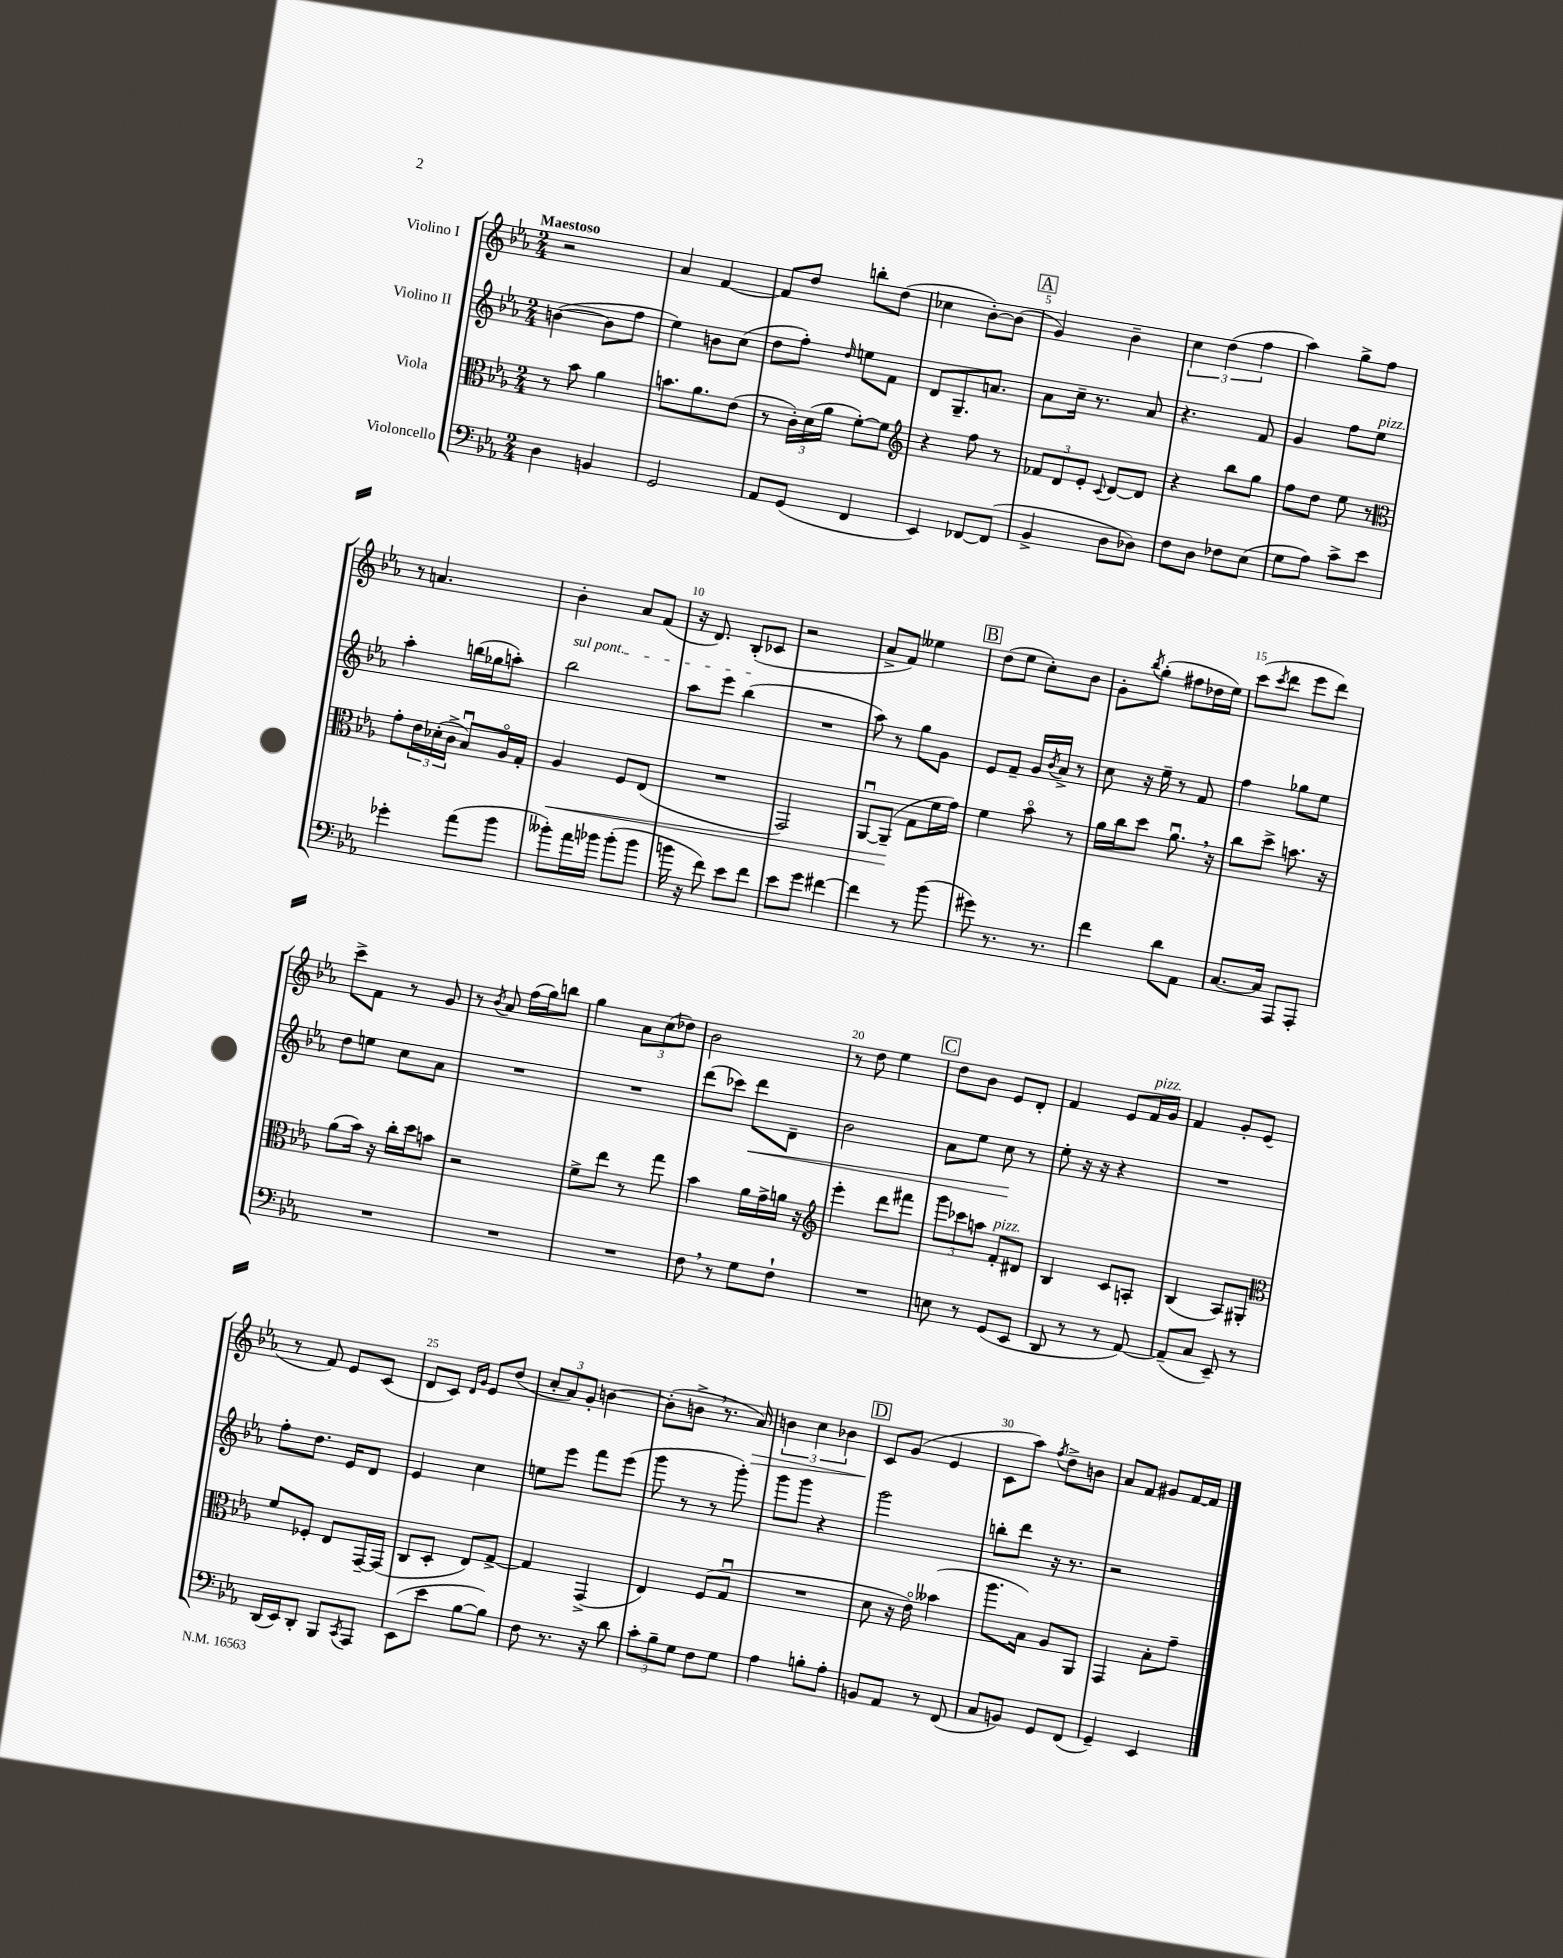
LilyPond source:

<<
\new StaffGroup <<
\new Staff = "s0" \with { instrumentName = "Violino I" } {
    \clef treble \key ees \major \numericTimeSignature \time 2/4 \tempo "Maestoso"
    r2 |
    aes'4 f'4~ |
    f'8 d''8 b''8-. d''8( |
    ces''4 bes'8~-.) bes'8( |
    \mark \markup { \box "A" } g'4) bes'4-- |
    \tuplet 3/2 { c''4 d''4( f''4 } |
    aes''4) g''8-> f''8 |
    r8 a'4. |
    bes'4-. aes'8 f'8( |
    r16 d'8.) bes8-.( ces'8 |
    r2 |
    aes'8-> f'8) eeses''4 |
    \mark \markup { \box "B" } d''8( ees''8 c''8-.) bes'8 |
    g'8-. \acciaccatura { bes''8 } g''8-.( fis''8 des''16 ees''16) |
    c'''8( \acciaccatura { c'''8 } d'''8 ees'''8 d'''8) |
    c'''8-> f'8 r8 g'8 |
    r8 \acciaccatura { bes'8 } aes'8 f''16( g''16) b''8 |
    g''4 \tuplet 3/2 { aes'8 c''8( des''8) } |
    bes'2 |
    r8 d''8 ees''4 |
    \mark \markup { \box "C" } d''8 bes'8 ees'8 d'8-. |
    f'4 ees'8 f'16^\markup { \italic "pizz." } g'16 |
    f'4 g'8-. ees'8( |
    r8 f'8) ees'8 c'8( |
    d'8 c'8) \grace { d'16 g'16 } ees'8 d''8( |
    \tuplet 3/2 { c''8-. aes'8) g'8-. } b'4~ |
    b'8-.( b'8-> \breathe r8. aes'16\>) |
    \tuplet 3/2 { b'4 c''4 bes'4 } |
    \mark \markup { \box "D" } c'8\! g'8( ees'4 |
    c'8 aes''8) \acciaccatura { f''8 } d''8-> b'8 |
    aes'8 f'8 gis'8 f'16~ f'16 \bar "|." |
}
\new Staff = "s1" \with { instrumentName = "Violino II" } {
    \clef treble \key ees \major \numericTimeSignature \time 2/4
    b'4~( b'8 f''8 |
    ees''4) b'8 c''8( |
    d''8 f''8-.) \grace { d''16 } e''8 f'8 |
    d'8 g8.-- a'8. |
    \mark \markup { \box "A" } aes'8 c''16-- r8. aes'8 |
    r4. f'8 |
    g'4 f''8 ees''8^\markup { \italic "pizz." } |
    aes''4-. b''16( ges''16 a''8-.) |
    \once \override TextSpanner.bound-details.left.text = \markup { \italic "sul pont." } bes''2\startTextSpan |
    aes''8 ees'''8 bes''4\stopTextSpan( |
    R2 |
    aes''8) r8 g''8 g'8 |
    \mark \markup { \box "B" } ees'8 f'8-- g'16 \acciaccatura { bes'8 } aes'16-> r8 |
    c''8 r16 ees''16-- r8 f'8 |
    f''4 ges''8 ees''8 |
    d''8 e''8 c''8 aes'8 |
    R2 |
    R2 |
    d'''8( ces'''8) d'''8\< d'8-- |
    bes'2 |
    \mark \markup { \box "C" } aes'8 ees''8 c''8\! r8 |
    ees''8-. r16 r16 r4 |
    R2 |
    f''8-. d''8. ees'16 d'8 |
    ees'4 c''4 |
    e''8 ees'''8 f'''8 ees'''8( |
    g'''8 r8 r8 g'''8-.) |
    g'''8 g'''8 r4 |
    \mark \markup { \box "D" } g'''2 |
    b''8-. d'''8 r16 r8. |
    r2 \bar "|." |
}
\new Staff = "s2" \with { instrumentName = "Viola" } {
    \clef alto \key ees \major \numericTimeSignature \time 2/4
    r8 bes'8 aes'4 |
    b'8. aes'8. ees'8( |
    r8 \tuplet 3/2 { c'16-.) d'16( aes'16 } f'8~-.) f'8 |
    \clef treble r4 f''8 r8 |
    \mark \markup { \box "A" } \tuplet 3/2 { fes'8 d'8 ees'8-. } \appoggiatura { c'8 } d'8~ d'8 |
    r4 bes''8 g''8 |
    f''8 d''8 ees''8 r8 |
    \clef alto g'8-. \tuplet 3/2 { ees'16 des'16-.( c'16-> } bes8\downbow) aes16\flageolet g16-. |
    aes4\< f8 ees8( |
    R2 |
    g,2) |
    aes,8~\downbow aes,8--\!( g8 f'16 g'16) |
    \mark \markup { \box "B" } f'4 bes'8\flageolet r8 |
    aes'16 c''16 d''8 aes'8.\downbow \breathe r16 |
    c''8 d''8-> b'8. r16 |
    aes'8( bes'16) r16 c''16-. d''16 b'8 |
    r2 |
    f'8-> ees''8 r8 g''8 |
    bes'4 aes'16 g'16-> a'16 r16 |
    \clef treble ees'''4-. d'''8 fis'''8 |
    \mark \markup { \box "C" } \tuplet 3/2 { g'''8 ces'''8 a''8 } f'8-.^\markup { \italic "pizz." } dis'8 |
    bes4 c'8 a8-. |
    bes4( aes8) gis8-. |
    \clef alto f'8 fes8-. ees8 g,16~-- g,16( |
    c8 d8-. ees8) g8~-> |
    g4 g,4->( |
    ees4) f8( g8\downbow |
    R2 |
    \mark \markup { \box "D" } d'8 r16 ees'16\flageolet) beses'4( |
    aes''8. bes16) aes8 aes,8 |
    g,4 bes8-. g'8-- \bar "|." |
}
\new Staff = "s3" \with { instrumentName = "Violoncello" } {
    \clef bass \key ees \major \numericTimeSignature \time 2/4
    d4 b,4 |
    g,2 |
    aes,8 g,8( f,4 |
    ees,4) fes,8~ fes,8( |
    \mark \markup { \box "A" } bes,4-> d8 des8) |
    f8 d8 fes8 ees8( |
    g8 aes8) c'8-> ees'8 |
    ges'4-. aes'8( bes'8 |
    beses'8-.) aes'16 bes'16 bes'8-.( bes'8 |
    b'16 r16 f'8) ees'8 f'8 |
    ees'8 g'8 fis'4~ |
    fis'4 r8 bes'8( |
    \mark \markup { \box "B" } gis'8) r8. r8. |
    f'4 d'8 aes,8 |
    c8.~ c16 aes,,8 aes,,8-. |
    R2 |
    R2 |
    R2 |
    f8 \breathe r8 g8 f8-! |
    R2 |
    \mark \markup { \box "C" } e8 r8 g,8( ees,8 |
    d,8 r8 r8 aes,8~) |
    aes,8--( c8 ees,8--) r8 |
    d,16( ees,16) d,8-. bes,,8 \acciaccatura { c,8 } aes,,8 |
    ees,8( ees'8 bes8~ bes8) |
    f8 r8. r16 d'8 |
    \tuplet 3/2 { c'8-. bes8-- g8 } f8 g8 |
    aes4 b8-. aes8-. |
    \mark \markup { \box "D" } b,8 aes,8 r8 f,8( |
    c8 b,8) g,8 f,8( |
    g,4--) ees,4 \bar "|." |
}
>>
>>
\layout { \context { \Score \override BarNumber.break-visibility = ##(#f #t #t) barNumberVisibility = #(every-nth-bar-number-visible 5) } }
